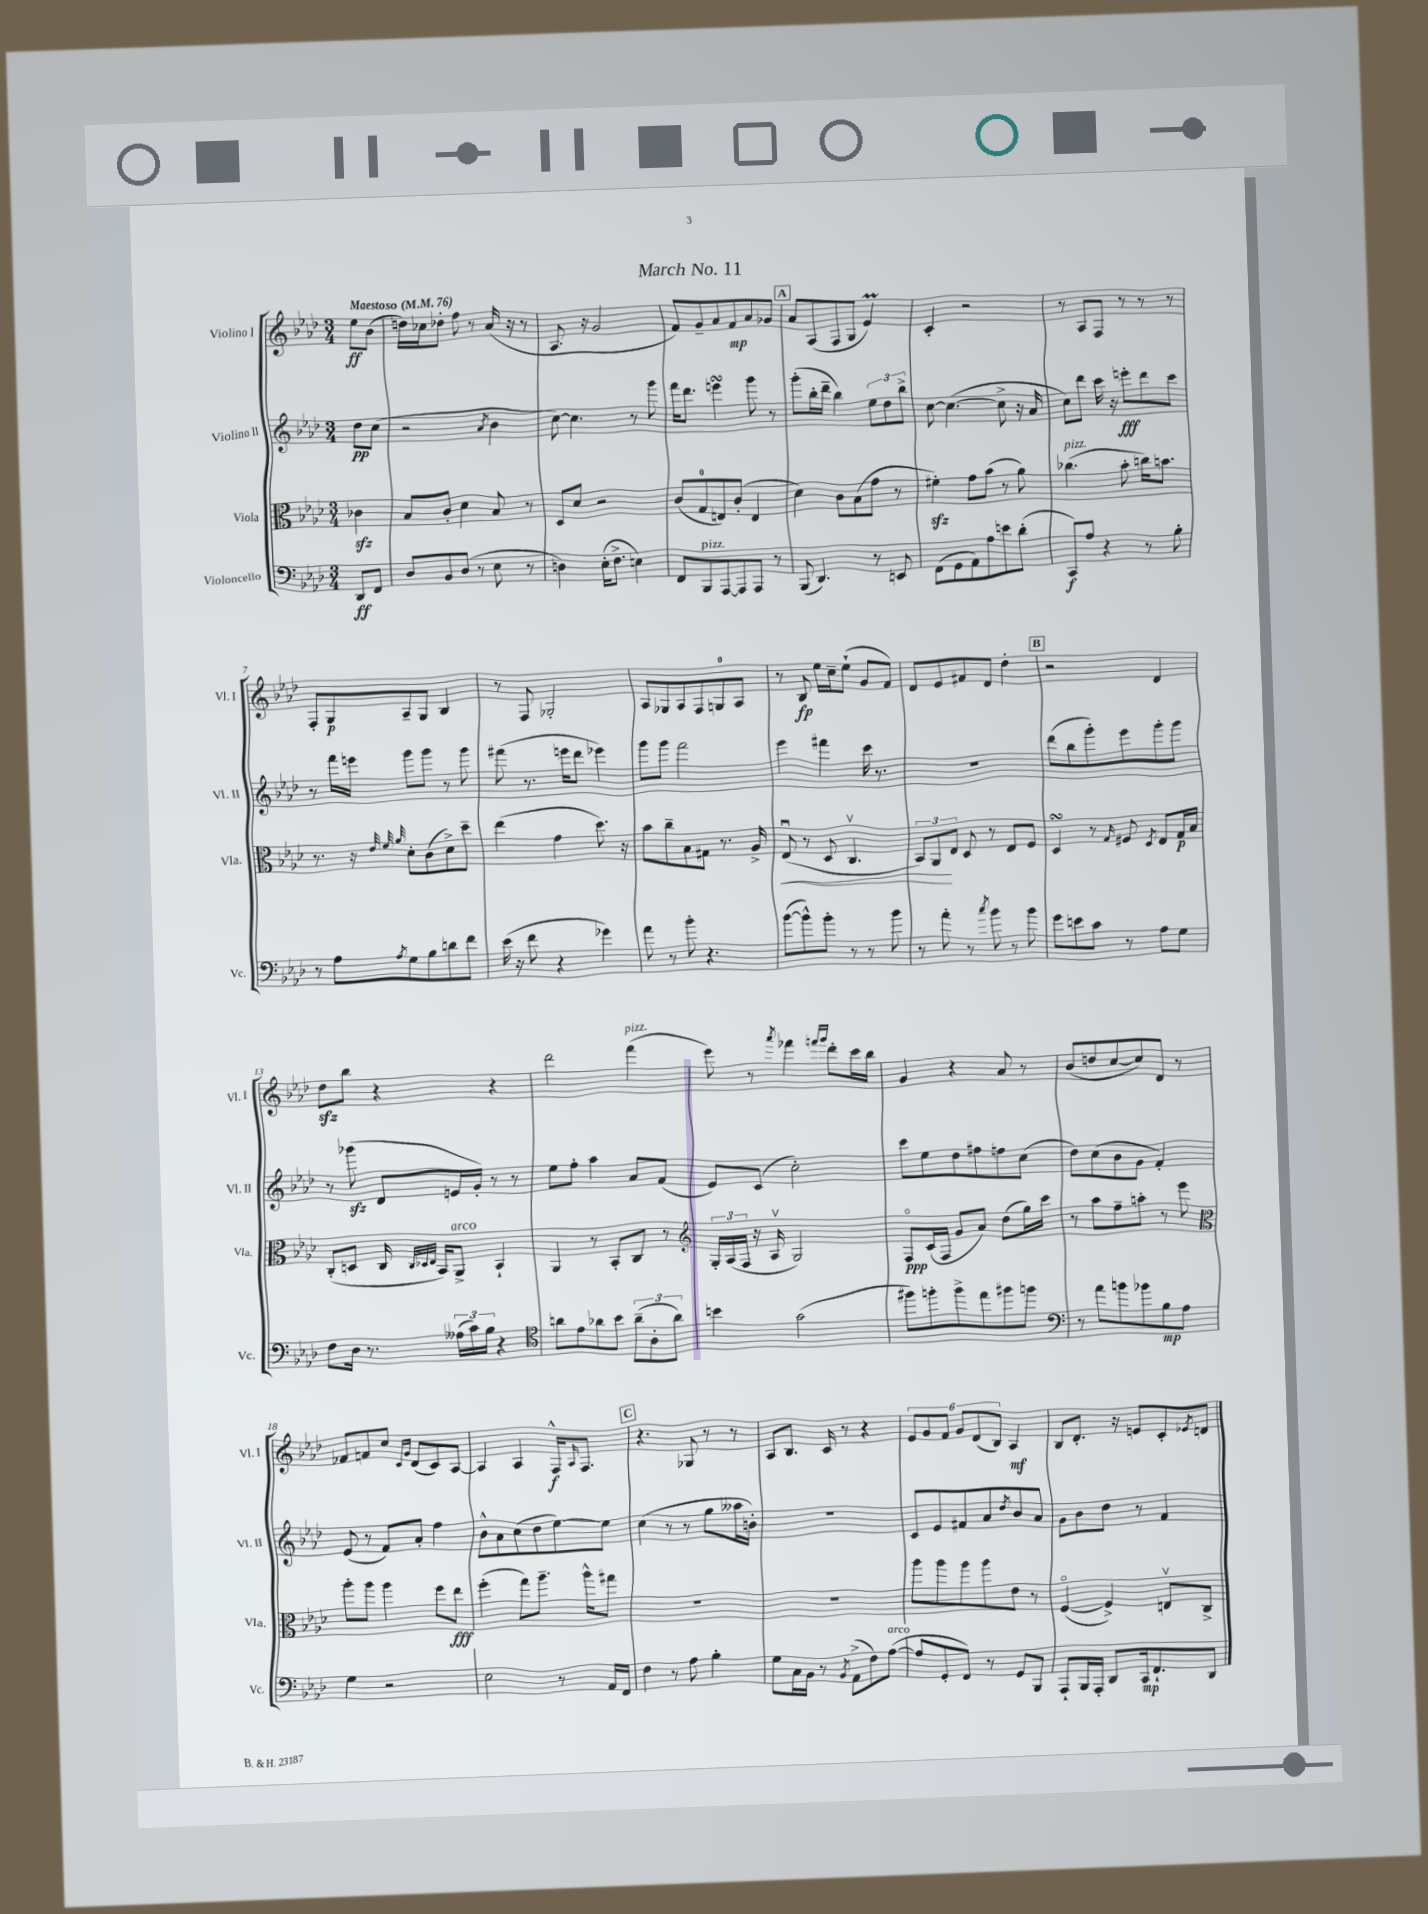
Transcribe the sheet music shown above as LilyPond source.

\header { title = "March No. 11" }
<<
\new StaffGroup <<
\new Staff = "s0" \with { instrumentName = "Violino I" shortInstrumentName = "Vl. I" } {
    \clef treble \key aes \major \numericTimeSignature \time 3/4 \partial 4 \tempo "Maestoso" 4 = 76
    ees''8\ff bes'8( |
    d''16) ces''16 des''8-. f''8 r8 aes'16( r16 r8 |
    aes8. r16 g'2 |
    f'8) g'8-- aes'8 f'8\mp aes'8 ges'8 |
    \mark \markup { \box "A" } aes'8 aes8( f8 g8 ees'4\prall) |
    c'4-. r2 |
    r8 aes8 f8 r8 r8 r8 |
    f8-. g8\p aes8-- g8 bes4 |
    r8 f8 ges2-. |
    aes8 ges8 aes8 f8 g8-0 aes8 |
    r8 bes8\fp ees''16 c''16-- ees''8-!( g'8 f'8) |
    des'8 ees'8 fis'8 des'8 des''4-. |
    \mark \markup { \box "B" } r2 des'4 |
    des''8\sfz bes''8 r4 r4 |
    des'''2 f'''4^\markup { \italic "pizz." }( |
    ees'''8) r8 \acciaccatura { aes'''8 } fes'''4 \grace { f'''16 g'''16 } des'''8-. c'''16 bes''16 |
    g'4 r4 aes'8 r8 |
    bes'8( d''8 c''8~ c''8) des'8 r8 |
    fes'8 f'8 c''8 \grace { c'16 g'16 } des'8( c'8) aes8~ |
    aes4 aes4 f16-^\f \grace { aes16 } f8. |
    \mark \markup { \box "C" } r4. ges8 r8 r8 |
    aes8 bes8. c'16 r8 r4 |
    \tuplet 6/4 { ees'8 g'8 f'8 g'8 des'8( bes8) } aes4\mf |
    bes8 des'8.-. r16 e'8 c'8-. \acciaccatura { ees'8 } d'8 \bar "|." |
}
\new Staff = "s1" \with { instrumentName = "Violino II" shortInstrumentName = "Vl. II" } {
    \clef treble \key aes \major \numericTimeSignature \time 3/4 \partial 4
    des''8\pp c''8( |
    r2 \acciaccatura { aes'8 } bes'4 |
    c''8~) c''4. r8 g'''8 |
    f'''16 des'''8. e'''4\turn g'''8 r8 |
    \mark \markup { \box "A" } g'''8-.( bes''16-. des'''16-- bes''4) \tuplet 3/2 { ees''8 des''8 bes''8-> } |
    c''8~ c''4.~( c''8-> r16 aes'16 |
    c''8) des'''8 c'''16 r16 e'''8-.\fff des'''8 c'''8 |
    r8 f'''16 e'''16 g'''8 g'''8 r8 g'''8 |
    fis'''8( r8. e'''16 des'''8 ees'''4) |
    g'''8 g'''8 f'''2 |
    ees'''4 fis'''4 c'''16 r8. |
    R2. |
    \mark \markup { \box "B" } des'''8( bes''8 g'''8-.) ees'''8 g'''8-. g'''8 |
    r8 ges'''8\sfz( des'8 e'16 g'16-.) r8 r8 |
    ees''8 f''8-. aes''4 aes'8 f'8( |
    ees'8) c'8( c''2-.) |
    c'''8 ees''8 des''8 fis''8 f''8 c''8( |
    des''8) c''8( bes'8 g'8 f'4-.) |
    ees'8( r8 f'8) aes'8-. f''4 |
    bes'8-^ aes'8 c''8( des''8 ees''8~) ees''8 |
    \mark \markup { \box "C" } c''4( r8 r8 g''8 aeses''16 b'16-.) |
    R2. |
    c'8 ees'8 fis'8 aes'8 \acciaccatura { des''8 } bes'8 aes'8 |
    g'8 bes'8 des''8 r8 f'4 \bar "|." |
}
\new Staff = "s2" \with { instrumentName = "Viola" shortInstrumentName = "Vla." } {
    \clef alto \key aes \major \numericTimeSignature \time 3/4 \partial 4
    ces'4\sfz |
    bes8 c'8-. des'4 bes8 r8 |
    des8 des'8 r2 |
    c'8( g8-0 e8) c'8-.( e4 |
    \mark \markup { \box "A" } des'4) c'8 bes8( g'8 r8 |
    fis'4-.\sfz) g'8 bes'8( r8 aes'8) |
    ces''4.^\markup { \italic "pizz." }( bes'8-. c''16) b'8. |
    r8. r16 \grace { ees'32 f'32 aes'32 } des'8-. c'8( des'8->) des''8-- |
    ees''4( g'4 des''8.) r16 |
    bes'8 c''8-- bes8 gis8 r8. aes16-> |
    ees8\downbow\<( r8 des8 c4.\upbow |
    \tuplet 3/2 { bes,8) aes,8\! ees8 } des8 r8 ees8 f8 |
    \mark \markup { \box "B" } des4\turn r8 \grace { g16 } fis8 \acciaccatura { des8 } ees8 g16\p bes16 |
    c8-.( d8 c16 \grace { c32 des32 ees32 } bes,16) aes,8->^\markup { \italic "arco" } bes,4-! |
    aes,4 r8 bes,8-. c8 r8 |
    \clef treble \tuplet 3/2 { g16-. aes16( f16 } r16 aes16\upbow g2) |
    f8\flageolet\ppp c'16( f16 g'8 aes'8) des''8( g''16) c'''16 |
    r8 aes''8 f''8-- a''8-. r8 ees'''8 |
    \clef alto aes''8-. aes''8 aes''4 f''8 ees''8\fff |
    f''4-.( g''8) aes''8.-- aes''16-^ gis''8 |
    \mark \markup { \box "C" } R2. |
    R2. |
    aes''8 aes''8 aes''8 aes''8 ees'8 r8 |
    f4~\flageolet( f4->) e8\upbow c8-> \bar "|." |
}
\new Staff = "s3" \with { instrumentName = "Violoncello" shortInstrumentName = "Vc." } {
    \clef bass \key aes \major \numericTimeSignature \time 3/4 \partial 4
    des,8\ff f,8 |
    des8 bes,8 des8( r8 ees8 r8 |
    d4) ees16-.( f8.-> e4) |
    f,8 bes,,8^\markup { \italic "pizz." } aes,,8~ aes,,8 aes,,8 r8 |
    \mark \markup { \box "A" } bes,,8( des,4.) r8 e,8 |
    f,8( g,8 aes,8) aes8 e'8 des'8-.( |
    c,8\f) aes8 r4 r8 bes8-. |
    r8 aes8 \acciaccatura { aes8 } g8 bes8 d'8 f'8 |
    ees'16( r16 f'8 r4 ges'4) |
    aes'8 r8 bes'8-. r4. |
    bes'8~( bes'8-^) bes'8-. r8 r8 bes'8 |
    r8 aes'8-. r8 \acciaccatura { c''8 } bes'8 r8 bes'8 |
    \mark \markup { \box "B" } g'8 e'8 c'8 r8 aes8 g8 |
    f8 des16 r8. \tuplet 3/2 { aeses16( c'16) bes16 } r4 |
    \clef tenor a'8 ees'8 aes'8 bes'8 \tuplet 3/2 { aes'8--( aes8-. aes'8) } |
    b'4 g'2( |
    fis''8) f''8-. f''8-> ees''8 fis''8 f''8 |
    \clef bass r8 aes'8 b'8 bes'8 bes8\mp aes8 |
    g4 r2 |
    ees2 r8 aes,16 f,16 |
    \mark \markup { \box "C" } f4 r8 aes8 bes4-. |
    g8 c16 bes,16 r8 \acciaccatura { bes,8 } aes,8->( f8) aes8~^\markup { \italic "arco" }( |
    aes8 g,8-. f,8) r8 g,8 bes,,8 |
    aes,,8-! bes,,16 aes,,16-. des,8 c,16\mp f,8.-! des,8 \bar "|." |
}
>>
>>
